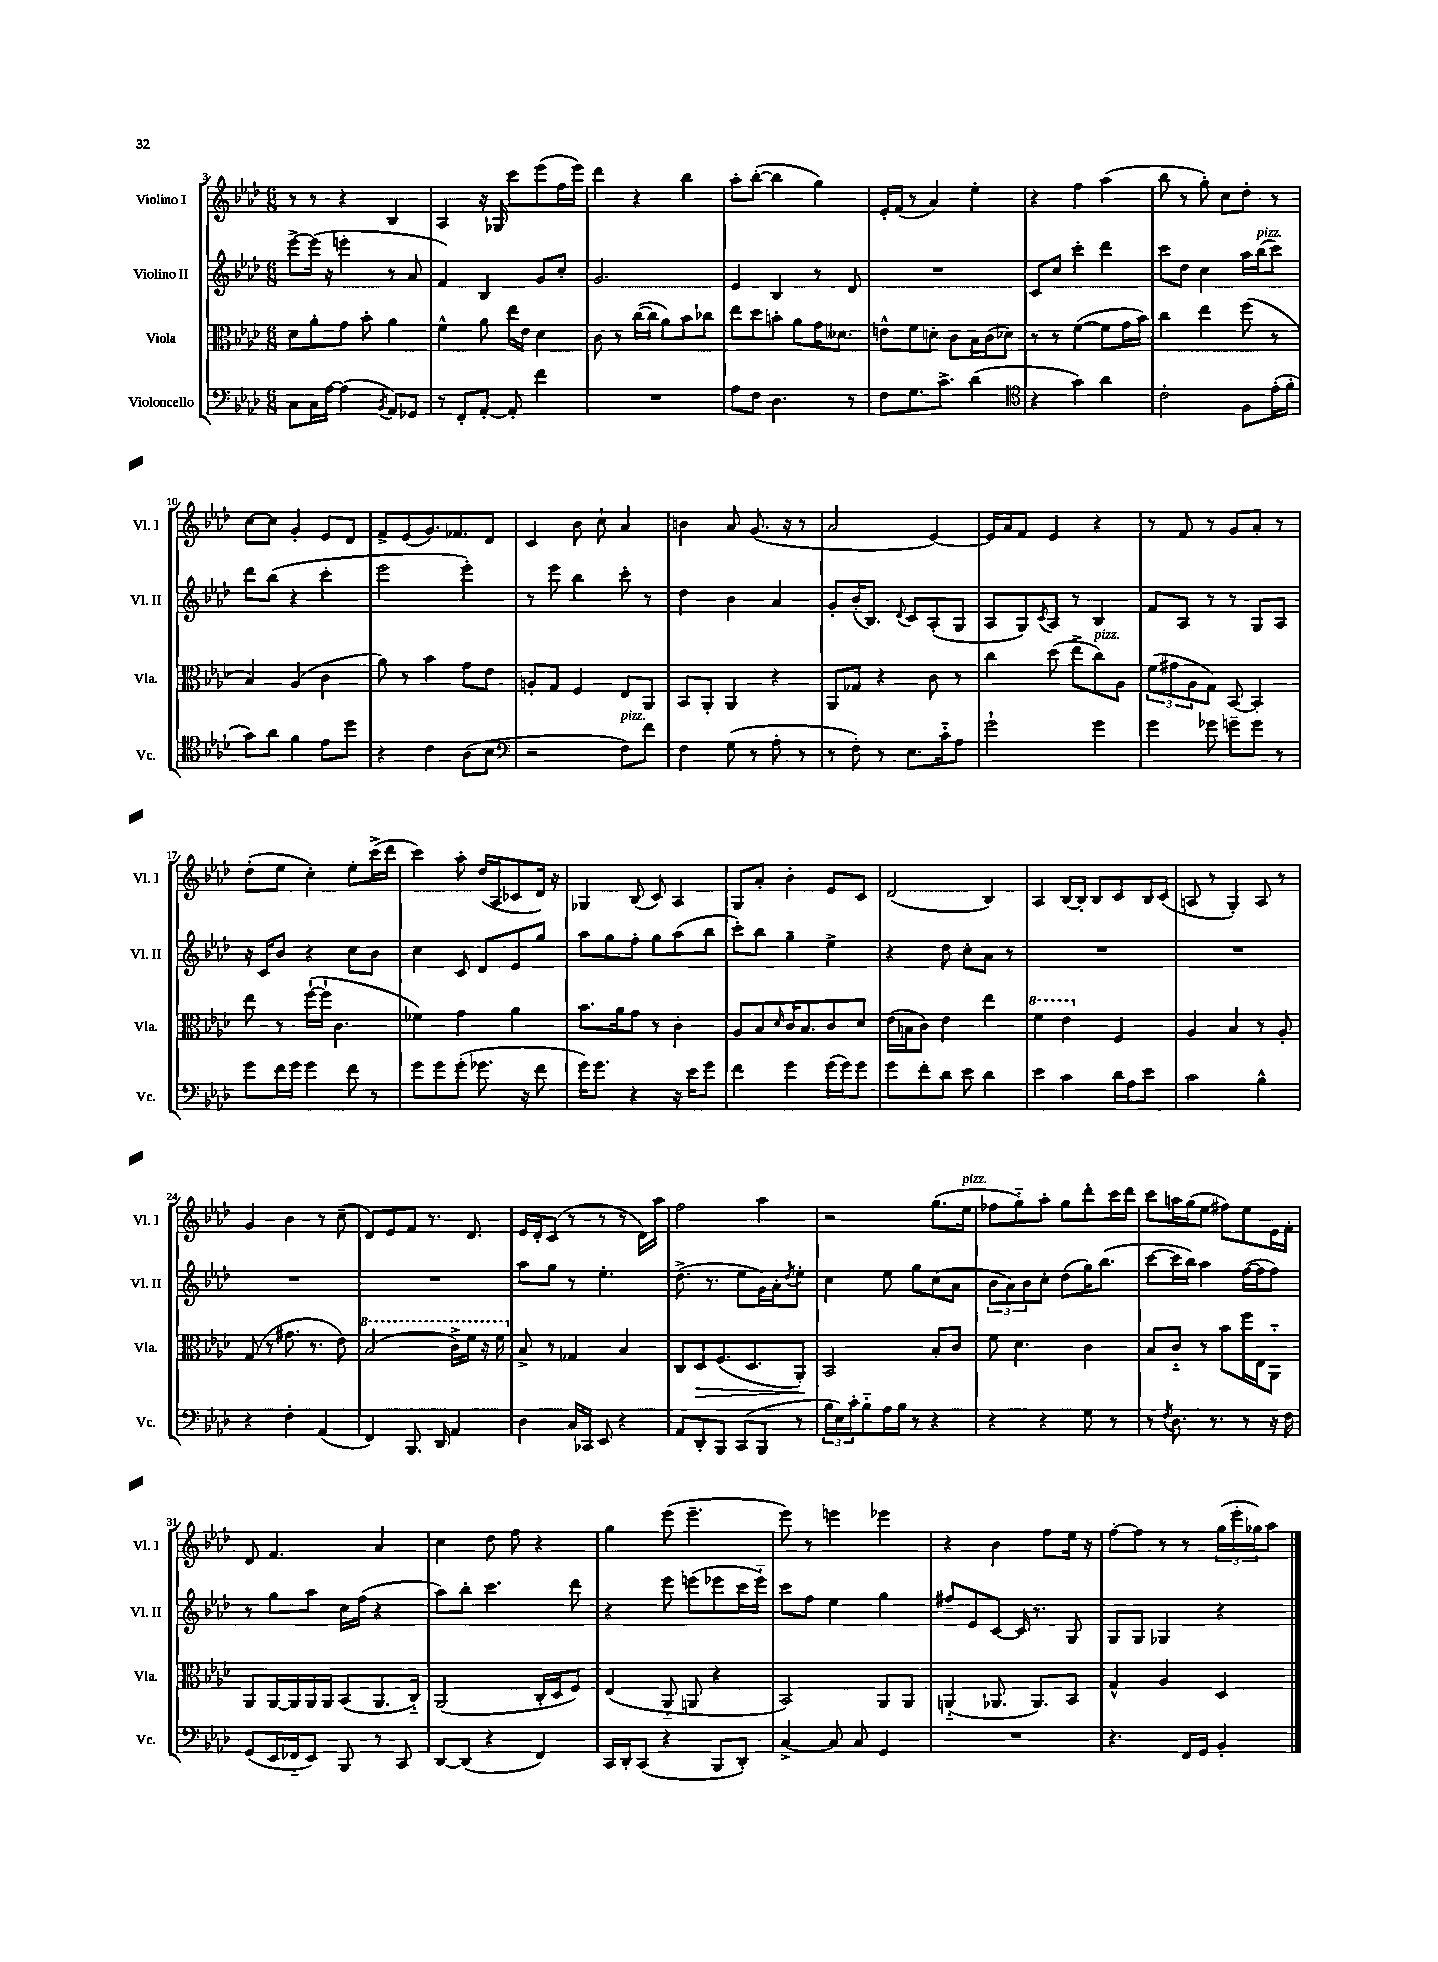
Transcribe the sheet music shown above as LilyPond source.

<<
\new StaffGroup <<
\new Staff = "s0" \with { instrumentName = "Violino I" shortInstrumentName = "Vl. I" } {
    \clef treble \key aes \major \numericTimeSignature \time 6/8
    r8 r8 r4 bes4 |
    aes4 r16 ges16 c'''8 ees'''8( f''16 ees'''16) |
    des'''4 r4 bes''4 |
    aes''8-. bes''8~-.( bes''4 g''4) |
    ees'16-. f'16( r8 aes'4) ees''4-. |
    r4 f''4 aes''4( |
    bes''8 r8 g''8-.) c''8 des''8-. r8 |
    c''8~ c''8 g'4-. ees'8 des'8 |
    f'8-> ees'8( g'8.) fes'8. des'8 |
    c'4 bes'8 c''8-! aes'4 |
    b'4 aes'8 g'8.( r16 r8 |
    aes'2 ees'4~) |
    ees'16 aes'16 f'8 ees'4 r4 |
    r8 f'8 r8 g'8 aes'8-. r8 |
    des''8-.( ees''8 c''4-.) ees''8-. c'''16->( des'''16 |
    c'''4) aes''8-. des''16( aes16 ces'8 des'16) r16 |
    ges4 bes8( c'8) aes4 |
    g8 aes'8-. bes'4-. ees'8 c'8 |
    des'2( bes4) |
    aes4 bes16~ bes16-. bes8 c'8 bes16 c'16( |
    a8 r8 g4-.) a8 r8 |
    g'4 bes'4 r8 c''8--( |
    des'8) ees'8 f'8 r8. des'8. |
    ees'16 des'16-. c'8( r8 r8 r8 des'16) aes''16 |
    f''2 aes''4 |
    r2 g''8.( ees''16^\markup { \italic "pizz." } |
    fes''8 g''8-_) aes''8-. g''8 des'''8-. c'''16 des'''16 |
    c'''8 a''16 g''16( ees''8 fis''8) ees''8 ees'16 f'16-. |
    des'8 f'4. aes'4 |
    c''4 des''8 f''8 r4 |
    g''4 ees'''8( ees'''4.-- |
    ees'''8) r8 e'''4 ees'''4 |
    r4 bes'4 f''8 ees''16 r16 |
    f''8~-. f''8 r8 r8 \tuplet 3/2 { g''16( ees'''16-. ges''16) } aes''8 \bar "|." |
}
\new Staff = "s1" \with { instrumentName = "Violino II" shortInstrumentName = "Vl. II" } {
    \clef treble \key aes \major \numericTimeSignature \time 6/8
    ees'''8~-> ees'''16( r16 e'''4-. r8 aes'8 |
    f'4) bes4 g'8 c''8-. |
    g'2. |
    ees'4 bes4 r8 des'8 |
    R2. |
    c'8 c''8 c'''4-. des'''4 |
    c'''8 des''8 c''4 aes''16 bes''16^\markup { \italic "pizz." }( c'''8) |
    des'''8 bes''8( r4 c'''4-. |
    ees'''2 ees'''4-.) |
    r8 ees'''8 bes''4 c'''8-. r8 |
    des''4 bes'4 aes'4 |
    g'8-. bes'16-.( bes8.) \appoggiatura { des'8 } c'8 aes8-.( g8 |
    aes8 g8) \acciaccatura { c'8 } aes8 r8 bes4 |
    f'8 aes8 r8 r8 g8 aes8 |
    r16 c'16 bes'8 r4 c''8 bes'8 |
    c''4 c'8 des'8 ees'8 g''8 |
    aes''8 g''8 f''8-. g''8 aes''8( bes''8 |
    c'''8-.) bes''8 g''4-- ees''4-> |
    r4 des''8 c''8-. aes'8 r8 |
    R2. |
    R2. |
    R2. |
    R2. |
    aes''8 g''8 r8 ees''4.-. |
    des''8.->( r8. ees''8 g'16) aes'16-. \acciaccatura { des''8 } ees''8-. |
    c''4 ees''8 g''8 c''8( aes'8 |
    \tuplet 3/2 { bes'8 aes'8) bes'8 } c''8-. des''8( g''16) bes''8.( |
    c'''8~ c'''16 bes''16) aes''4 f''16~( f''16 f''8) |
    r8 g''8 aes''8 c''16 f''16( r4 |
    aes''8) bes''8-. c'''4. des'''8 |
    r4 ees'''8 e'''8( ees'''8 c'''16 ees'''16-_) |
    c'''8 f''8 ees''4 g''4 |
    fis''8-- ees'8 c'8~ c'16 r8. g8 |
    g8 g8 ges4 r4 \bar "|." |
}
\new Staff = "s2" \with { instrumentName = "Viola" shortInstrumentName = "Vla." } {
    \clef alto \key aes \major \numericTimeSignature \time 6/8
    des'8 aes'8-. g'8 bes'8-. aes'4 |
    f'4-^ aes'8 ees''16 ees'16 des'4 |
    c'8 r8 c''16~( c''16 aes'8) bes'8 ces''8 |
    ees''8 des''8 b'8-. aes'8 g'16 deses'8. |
    e'8-^ f'8 d'8-. c'8 bes16 c'16( des'8) |
    r8 r8 f'4~( f'8 g'16 bes'16) |
    c''4 ees''4 f''8( r8 |
    bes4) aes4( c'4 |
    aes'8) r8 bes'4 g'8 ees'8 |
    a8-. g8 f4 ees8 aes,8 |
    bes,8 aes,8-. aes,4 r4 |
    aes,8 ges8 r4 c'8 r8 |
    c''4 des''8( ees''8-> c''8^\markup { \italic "pizz." }) aes8 |
    \tuplet 3/2 { f'8( gis'8 aes8 } g8) bes,8~ bes,4-. |
    ees''8 r8 f''16~-!( f''16-! c'4. |
    fes'4) g'4 aes'4 |
    bes'8. aes'16 g'8 r8 c'4-. |
    aes8 bes8 \grace { des'16 } c'16 bes8. c'8 des'8 |
    ees'16( b16 c'8) ees'4 ees''4 |
    \ottava #1 f''4 ees''4 \ottava #0 f4 |
    aes4 bes4 r8 aes8-. |
    g8( r8 gis'8. r8. ees'8) |
    \ottava #1 bes'2( c''16->) f''16 r16 f''16 \ottava #0 |
    bes8-> r8 ges4 bes4 |
    c8 des8\> f8.( des8. aes,8-.\!) |
    bes,2 bes8-. c'8 |
    f'8 des'4. c'4 |
    bes8 c'8-_ r8 bes'8 f''16 ees16 aes,8-_ |
    aes,8 aes,16~ aes,16 aes,16 aes,16 bes,8( aes,8. c16-_) |
    aes,2( c16-. des16 f8) |
    ees4( aes,8-_ a,8 r4 |
    bes,2) aes,8 aes,8 |
    a,4-_( aes,8. aes,8.) bes,8 |
    g4-^ aes4 des4 \bar "|." |
}
\new Staff = "s3" \with { instrumentName = "Violoncello" shortInstrumentName = "Vc." } {
    \clef bass \key aes \major \numericTimeSignature \time 6/8
    c8 c16 aes16~ aes4( \acciaccatura { bes,8 } aes,8) ges,8 |
    r8 f,8-. aes,8~-. aes,8-. f'4 |
    R2. |
    aes8 f8 des4. r8 |
    f8 g8. c'8.-> des'4( |
    \clef tenor r4 g'4) aes'4 |
    c'2-. f8 ees'16-.( f'16-. |
    g'8) aes'8 f'4 ees'8 des''8 |
    r4 c'4 aes8( bes8 |
    \clef bass r2 f8^\markup { \italic "pizz." }) f'8 |
    f4 g8( r8 aes8-. r8 |
    r8 f8-.) r8 ees8. c'16-_ aes8 |
    g'2-! g'4 |
    g'4 ges'8 g'8-- g'8 r8 |
    g'8 f'16 g'16 g'4 f'8 r8 |
    g'8 g'8 g'8-.( ges'8. r16 f'8 |
    g'16) g'8. r4 r16 ees'16 g'8 |
    f'4 g'4 g'16( g'16) g'8 |
    g'8 f'8-. des'8 ees'8 des'4 |
    ees'4 c'4 des'16 aes16 ees'8 |
    c'2 bes4-^ |
    r4 f4-. aes,4( |
    f,4) bes,,8. des,16 aes,4 |
    des4 c16 ces,16 ees,8 r4 |
    aes,8 des,8-. bes,,8 c,8( bes,,8 r8 |
    \tuplet 3/2 { bes16 ees16) c'16-. } bes8-_ aes16 bes16 r8 r4 |
    r4 r4 g8 r8 |
    r8 \acciaccatura { f8 } des8. r8. r8 r16 f16 |
    g,8( ees,16 fes,16-_ ees,8) bes,,8 r8 c,8 |
    des,8~ des,8( r4 f,4) |
    c,16 des,16-. c,8( r4 bes,,8 des,8-.) |
    c4~-> c8 c8 g,4 |
    R2. |
    r4. f,16 g,16 bes,4-. \bar "|." |
}
>>
>>
\layout { \context { \Score currentBarNumber = #3 } }
